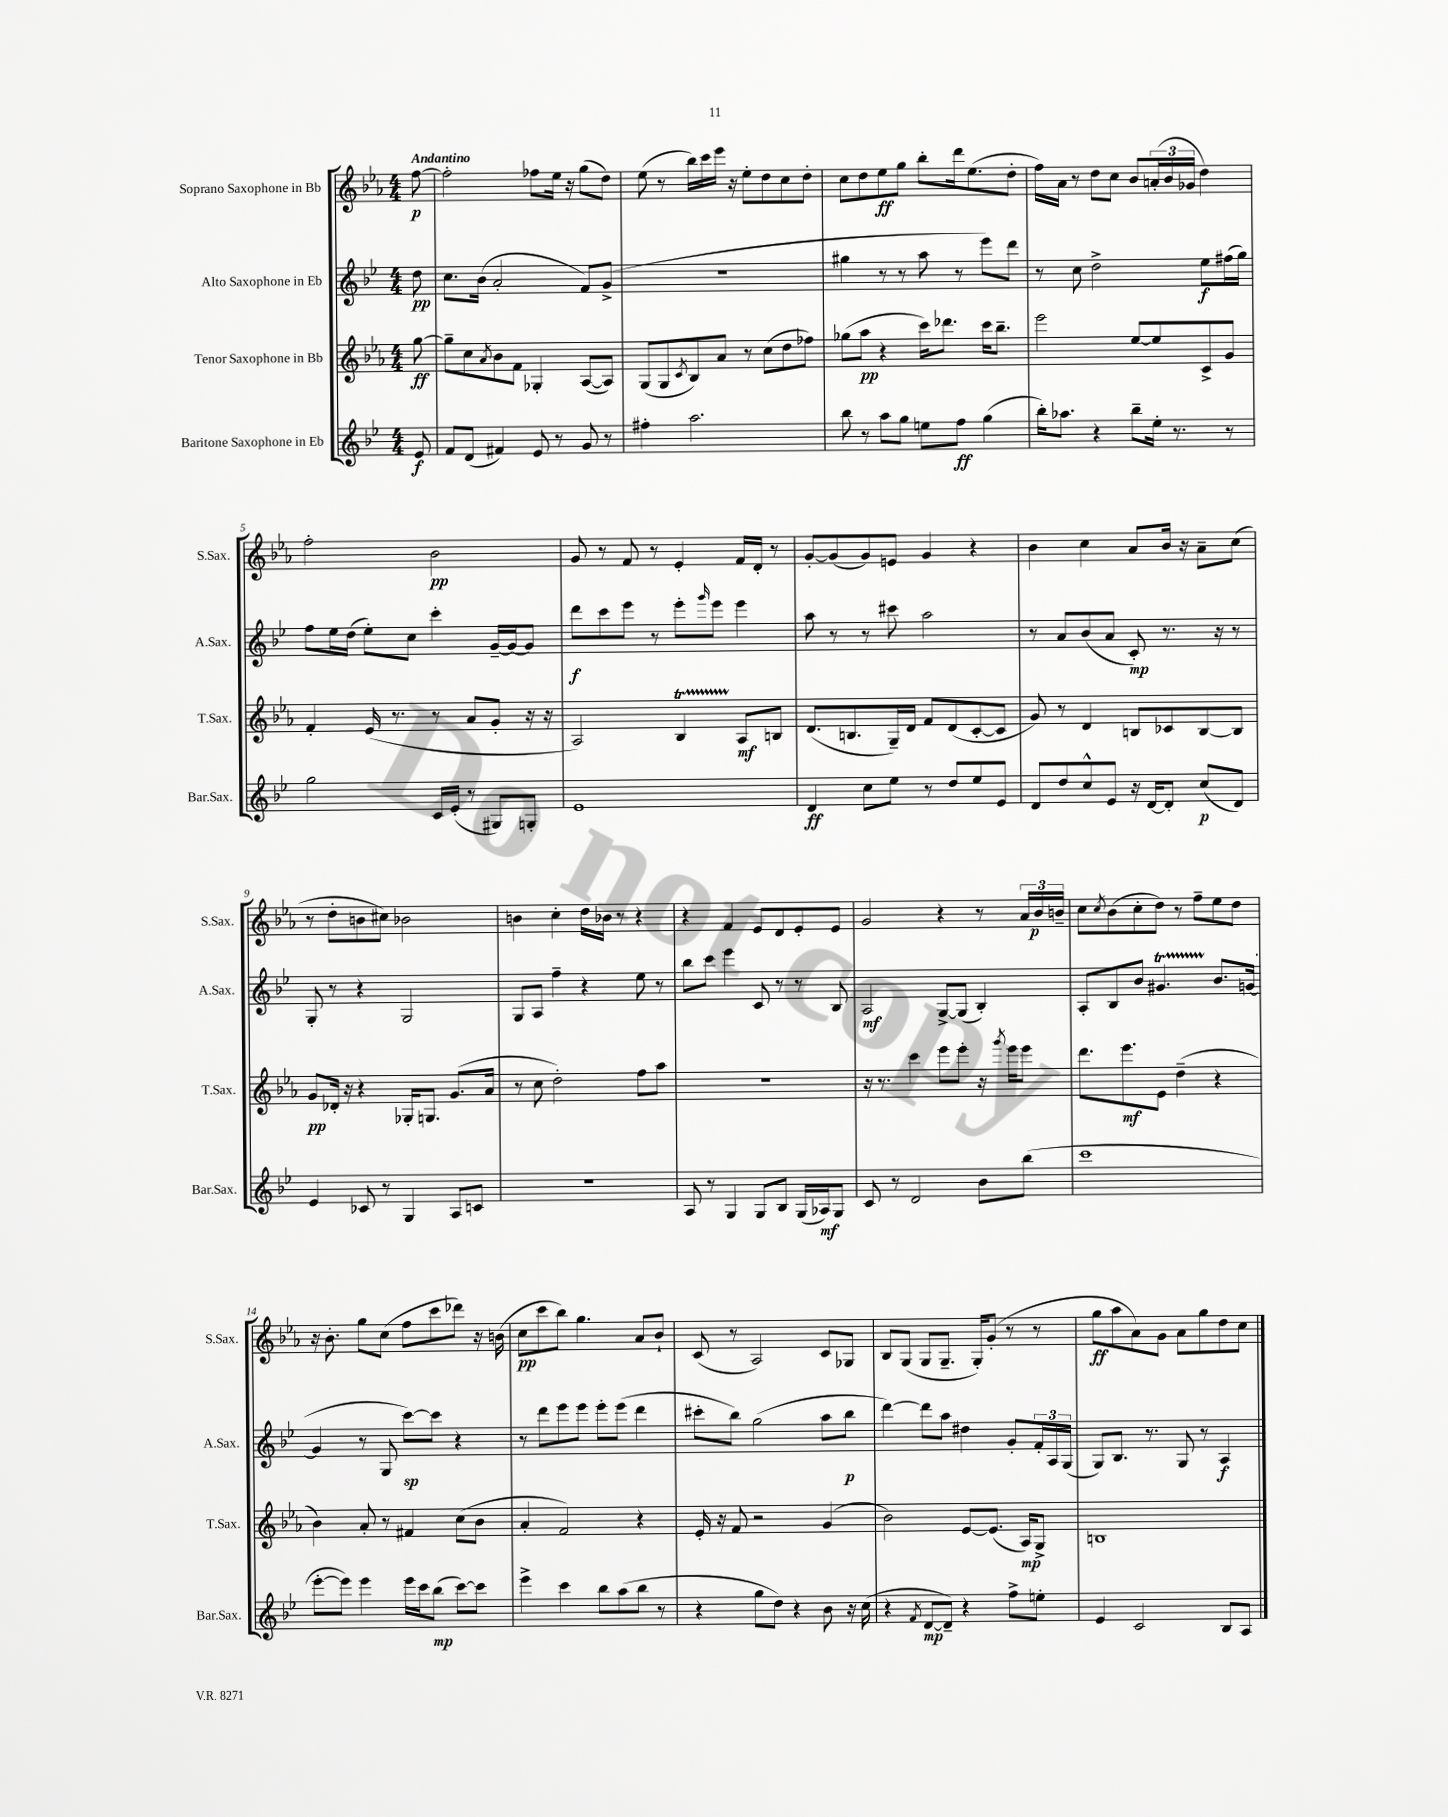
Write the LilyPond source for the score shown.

<<
\new StaffGroup <<
\new Staff = "s0" \with { instrumentName = "Soprano Saxophone in Bb" shortInstrumentName = "S.Sax." } {
    \clef treble \key ees \major \numericTimeSignature \time 4/4 \partial 8 \tempo "Andantino"
    f''8~\p |
    f''2-. fes''8 ees''16 r16 g''8( d''8) |
    ees''8( r8 bes''16) c'''16 ees'''16 r16 ees''8-. d''8 c''8 d''8-. |
    c''8 d''8 ees''8\ff g''8 bes''8-. d'''16 ees''8.( d''8-. |
    f''16) aes'16 r8 d''8 c''8 bes'8 \tuplet 3/2 { a'16-.( bes'16 ges'16 } d''4) |
    f''2-. bes'2\pp |
    g'8 r8 f'8 r8 ees'4-. f'16 d'16-. r8 |
    g'8~-. g'8( g'8) e'8 g'4 r4 |
    bes'4 c''4 aes'8 bes'16 r16 aes'8-- c''8( |
    r8 d''8-. b'8 cis''8) bes'2 |
    b'4 c''4-. d''16 bes'16 r8 r4 |
    r4 f'4 ees'8 d'8 ees'8-. ees'8 |
    g'2 r4 r8 \tuplet 3/2 { aes'16 bes'16\p b'16-- } |
    c''8 \acciaccatura { c''8 } bes'8( c''8-. d''8) r8 f''8-- ees''8 d''8 |
    r16 bes'8.-. g''8 c''8( f''8 c'''8 des'''8) r16 b'16( |
    c''8\pp c'''8 bes''8) g''4. aes'8 bes'8-! |
    c'8( r8 aes2) c'8 ges8 |
    bes8 g8( g8 g8.-- g16-.) g'8-.( r8 r8 |
    g''8\ff aes''8 aes'8) g'8 aes'8 g''8 d''8 c''8 \bar "|." |
}
\new Staff = "s1" \with { instrumentName = "Alto Saxophone in Eb" shortInstrumentName = "A.Sax." } {
    \clef treble \key bes \major \numericTimeSignature \time 4/4 \partial 8
    d''8\pp |
    c''8. bes'16( a'2-. f'8) g'8->( |
    R1 |
    gis''4 r8 r8 a''8 r8 ees'''8) d'''8 |
    r8 c''8 d''2-> ees''8\f fis''16( g''16) |
    f''8 ees''16 d''16( ees''8-.) c''8 c'''4-. g'16~-- g'16~ g'8 |
    d'''8\f c'''8 ees'''8 r8 ees'''8-. \grace { g'''16 } ees'''8 ees'''4 |
    a''8 r8 r8 cis'''8 a''2 |
    r8 a'8 bes'8( a'8 c'8-.\mp) r8. r16 r8 |
    g8-. r8 r4 g2 |
    g8 a8 f''4-- r4 ees''8 r8 |
    bes''8 c'''8 ees'''4 c'8 r8 r8 bes8 |
    a2\mf g8~-> g8( bes4-.) |
    a8-. bes8 bes'8 gis'4.\startTrillSpan bes'8.\stopTrillSpan g'16~( |
    g'4 r8 g8 c'''8~\sp) c'''8 r4 |
    r8 d'''8 ees'''8 ees'''8 ees'''8-. ees'''8( d'''4 |
    cis'''8-. bes''8) g''2( a''8 bes''8\p |
    d'''4~) d'''8 a''8 dis''4 g'8-. \tuplet 3/2 { f'16-. a16 g16( } |
    g8) bes8. r8. g8 r8 a4\f \bar "|." |
}
\new Staff = "s2" \with { instrumentName = "Tenor Saxophone in Bb" shortInstrumentName = "T.Sax." } {
    \clef treble \key ees \major \numericTimeSignature \time 4/4 \partial 8
    g''8~\ff |
    g''8-- c''8 \acciaccatura { aes'8 } bes'8 f'8 ges4-. aes8~( aes8) |
    g8( g8 \acciaccatura { c'8 } bes8) aes'8 r8 c''8( d''8 fes''8) |
    ges''8( aes''8\pp r4 c'''16) des'''8. c'''16 bes''8.-- |
    ees'''2 ees''8~ ees''8 c'8-> g'8 |
    f'4-. ees'16( r8. r8 aes'8 g'8-. r16 r16 |
    aes2) bes4\startTrillSpan aes8\stopTrillSpan\mf b8 |
    d'8.( b8. g16--) d'16 f'8 d'8( c'8~-. c'8 |
    g'8) r8 d'4 b8 ces'8 b8~ b8 |
    g'8\pp des'16-. r16 r4 ges16-. g8. g'8.( aes'16 |
    r8 c''8 d''2-.) f''8 aes''8 |
    R1 |
    r16 r8. c'''4 ees'''8 ees'''8-. r16 \acciaccatura { g'''8 } ees'''16 ees'''8 |
    d'''8. ees'''8.\mf ees'8 d''4--( r4 |
    bes'4) aes'8-. r8 fis'4 c''8( bes'8 |
    aes'4-. f'2) r4 |
    ees'16-. r16 f'8 r2 g'4( |
    bes'2) ees'8~ ees'8.( aes16\mp) g8-> |
    b1 \bar "|." |
}
\new Staff = "s3" \with { instrumentName = "Baritone Saxophone in Eb" shortInstrumentName = "Bar.Sax." } {
    \clef treble \key bes \major \numericTimeSignature \time 4/4 \partial 8
    ees'8\f |
    f'8 d'8( fis'4) ees'8 r8 g'8 r8 |
    fis''4-. a''2. |
    bes''8 r8 a''8 g''8 e''8 f''8\ff g''4( |
    bes''16-.) aes''8. r4 bes''8-- ees''16-. r8. r8 |
    g''2 c'16 ees'16-.( r8 gis8) g8-. |
    ees'1 |
    d'4\ff c''8 ees''8 r8 d''8 ees''8 ees'8 |
    d'8 d''8 c''8-^ ees'8 r16 d'16~ d'8-. c''8\p( d'8) |
    ees'4 ces'8 r8 g4 a8 c'8 |
    r1 |
    a8 r8 g4 g8 bes8 g16( aes16\mf) g8 |
    c'8 r8 d'2 bes'8 bes''8( |
    c'''1 |
    ees'''8~-. ees'''8) ees'''4 ees'''16 c'''16 bes''8\mp( c'''8~) c'''8 |
    ees'''4-> c'''4 bes''8 a''8( bes''8 r8 |
    r4 g''8 d''8) r4 bes'8 r16 c''16( |
    r4 \acciaccatura { f'8 } d'8~\mp d'8--) r4 f''8-> e''8-. |
    ees'4 c'2 bes8 a8 \bar "|." |
}
>>
>>
